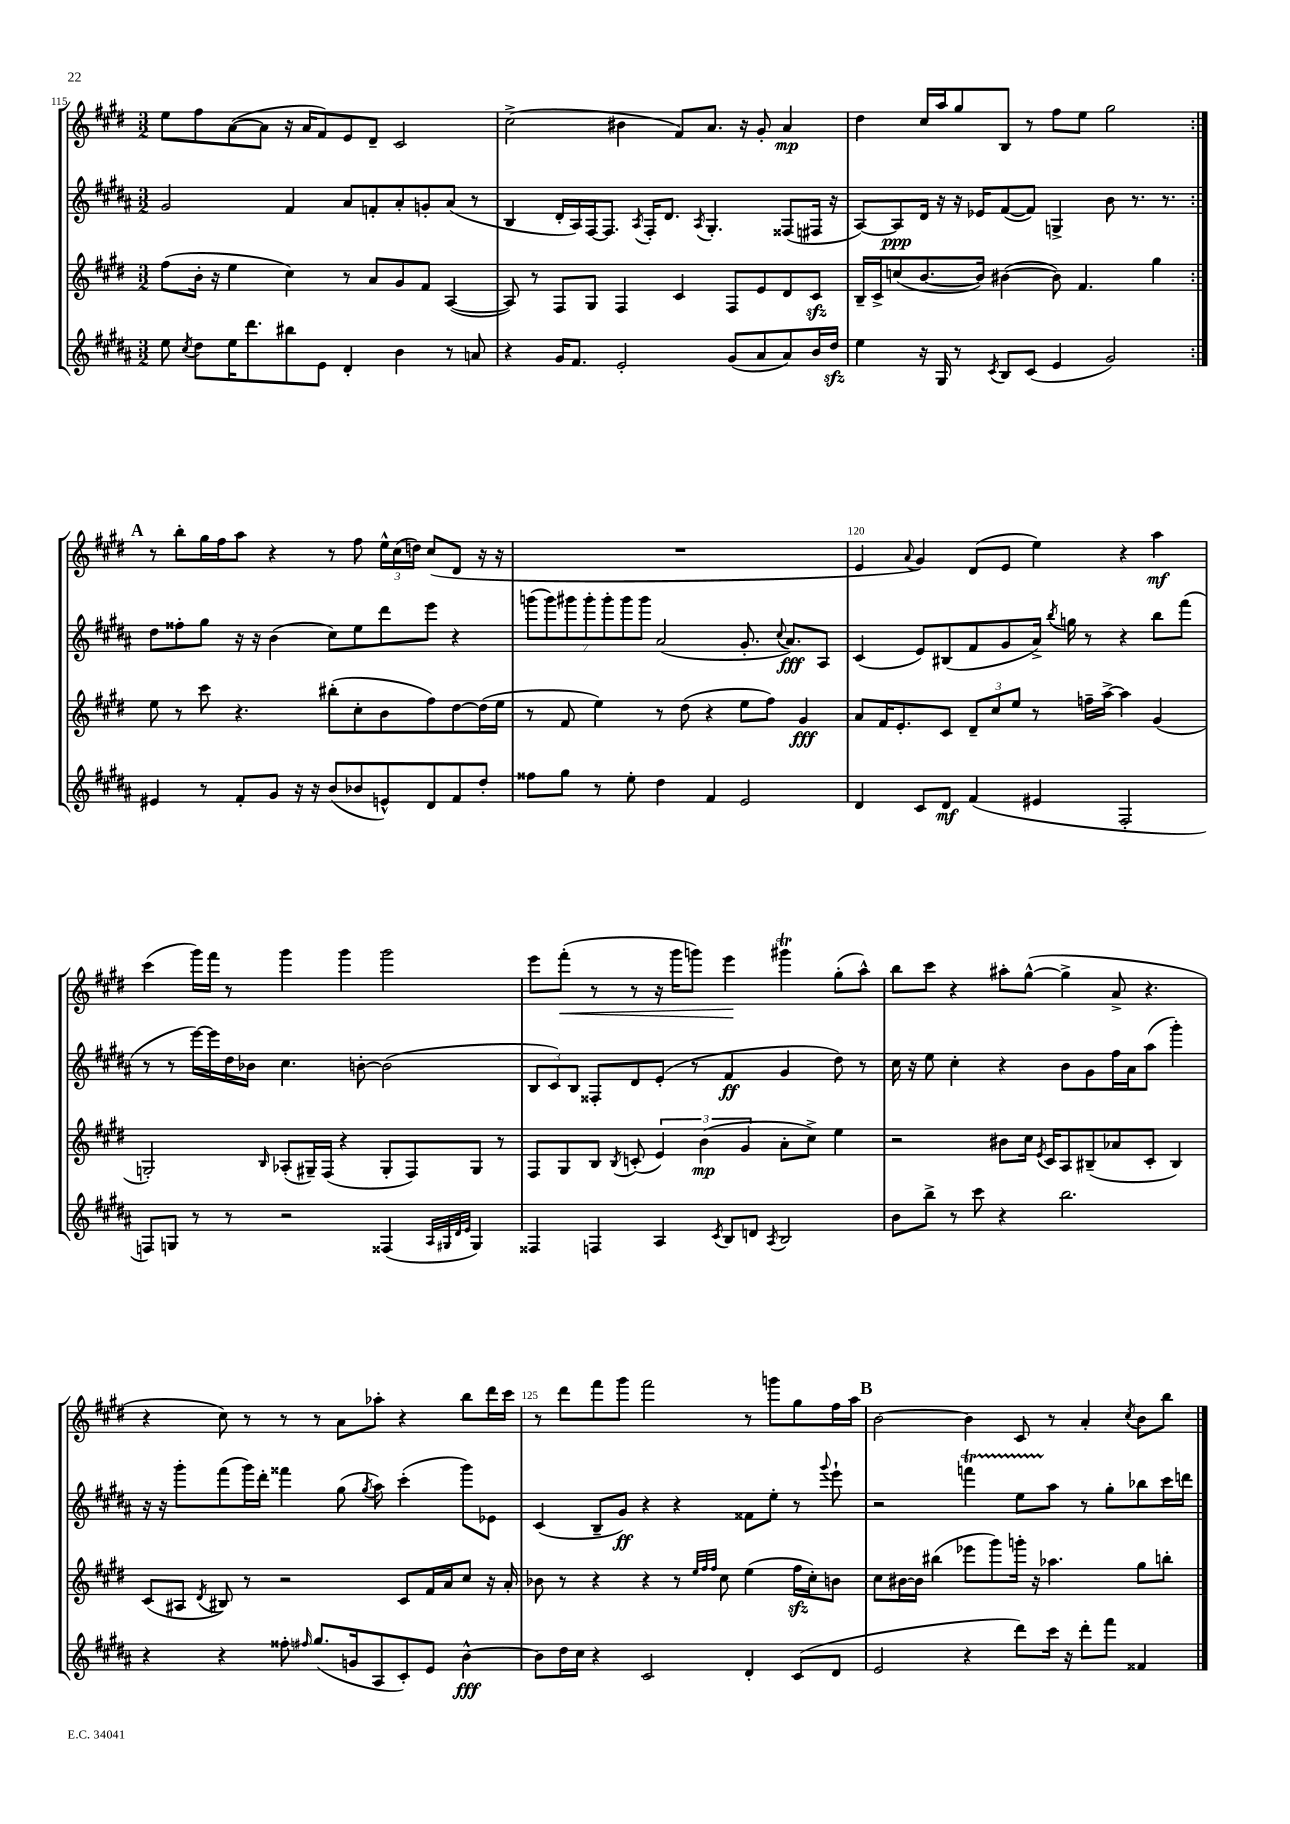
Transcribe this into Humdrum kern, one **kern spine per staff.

**kern	**kern	**kern	**kern
*staff4	*staff3	*staff2	*staff1
*clefG2	*clefG2	*clefG2	*clefG2
*k[f#c#g#d#a#]	*k[f#c#g#d#]	*k[f#c#g#d#a#]	*k[f#c#g#d#]
*M3/2	*M3/2	*M3/2	*M3/2
8ee	(8ff#	2g#	8ee
8qcc#	.	.	.
8dd#	16b'	.	8ff#
.	16r	.	.
16ee	4ee	.	([8a
8.ddd#	.	.	.
.	.	.	8a]
8bb#	4cc#)	4f#	16r
.	.	.	16a
8e	.	.	8f#)
4d#'	8r	8a#	8e
.	8a	8f'	8d#~
4b	8g#	8a#'	2c#
.	8f#	8g'	.
8r	([4A	(8a#	.
8a	.	8r	.
=	=	=	=
4r	8A])	4B	(2cc#^
.	8r	.	.
16g#	8F#	16d#'	.
8.f#	.	16A#)	.
.	8G#	[16F#	.
.	.	8.F#]	.
2e'	4F#	.	4b#
.	.	8qA#	.
.	.	16F#'	.
.	.	8.d#	.
.	4c#	.	8f#)
.	.	8qA#	.
.	.	4.G#'	8.a
(8g#	8F#	.	.
.	.	.	16r
8a#	8e	.	8g#'
8a#)	8d#	(8F##	4a
16b	8c#	16F#	.
16dd#	.	16r	.
=	=	=	=
4ee	16B~	[8A#)	4dd#
.	16c#^	.	.
.	(8cc	8A#]	.
16r	[8.b	16d#	16cc#
16G#	.	16r	16aa
8r	.	16r	8gg#
.	16b])	16e-	.
8qc#	.	.	.
8B	([4b#	([8f#	8B
(8c#	.	8f#])	8r
4e	8b#])	4G^	8ff#
.	4.f#	.	8ee
2g#)	.	8b	2gg#
.	.	8.r	.
.	4gg#	.	.
.	.	8.r	.
=:|!	=:|!	=:|!	=:|!
4e#	8ee	8dd#	8r
.	8r	8ff##'	8bb'
8r	8ccc#	8gg#	16gg#
.	.	.	16ff#
8f#'	4.r	16r	8aa
.	.	16r	.
8g#	.	(4b	4r
16r	.	.	.
16r	.	.	.
(8b	(8bb#'	8cc#)	8r
8b-	8cc#'	8ee	8ff#
8e^^)	8b	8ddd#	24ee^^
.	.	.	(24cc#
.	.	.	24dd)
8d#	8ff#)	8eee	(8cc#
8f#	[8dd#	4r	8d#
8dd#'	(16dd#]	.	16r
.	16ee	.	16r
=	=	=	=
8ff##	8r	(14ggg	1.r
.	.	14ggg)	.
8gg#	8f#	.	.
.	.	14ggg#	.
.	.	14ggg#'	.
8r	4ee)	.	.
.	.	14ggg#'	.
.	.	14ggg#	.
8ee'	.	.	.
.	.	14ggg#	.
4dd#	8r	(2a#	.
.	(8dd#	.	.
4f#	4r	.	.
2e	8ee	8.g#'	.
.	8ff#)	.	.
.	.	8qqcc#	.
.	.	8.a#)	.
.	4g#	.	.
.	.	8A#	.
=	=	=	=
4d#	8a	(4c#	4e
.	16f#	.	.
.	8.e'	.	.
.	.	.	8qqa
8c#	.	8e)	4g#)
8d#	8c#	(8B#	.
(4f#	12d#~	8f#	(8d#
.	12cc#	.	.
.	.	8g#	8e
.	12ee	.	.
4e#	8r	16a#^)	4ee)
.	.	8qbb	.
.	.	16gg	.
.	16ff~	8r	.
.	[16aa^	.	.
2F#'	4aa]	4r	4r
.	(4g#	8bb	4aa
.	.	(8fff#	.
=	=	=	=
8F)	2G')	8r	(4ccc#
8G	.	8r	.
8r	.	[16eee)	16ggg#)
.	.	16eee]	16fff#
8r	.	16dd#	8r
.	.	16b-	.
.	16qqB	.	.
2r	(8A-'	4.cc#	4ggg#
.	16G#~)	.	.
.	(16F#	.	.
.	4r	.	4ggg#
.	.	[8b'	.
(4F##	8G#'	(2b]	2ggg#
.	8F#)	.	.
32qqA#	.	.	.
32qqG#	.	.	.
32qqd#	.	.	.
32qqe	.	.	.
4G#)	8G#	.	.
.	8r	.	.
=	=	=	=
4F##	8F#	12B	8eee
.	.	12c#)	.
.	8G#	.	(8fff#'
.	.	12B	.
4F	8B	8F##'	8r
.	8qB	.	.
.	(8c'	8d#	8r
4A#	6e)	(8e'	16r
.	.	.	16ggg#
.	.	8r	8ggg)
.	(6b	.	.
8qc#	.	.	.
8B	.	4f#	4eee
.	6g#	.	.
8d	.	.	.
8qA#	.	.	.
2B	8a'	4g#	4ggg#
.	8cc#^)	.	.
.	4ee	8dd#)	(8gg#'
.	.	8r	8aa^^)
=	=	=	=
8b	2r	16cc#	8bb
.	.	16r	.
8bb^	.	8ee	8ccc#
8r	.	4cc#'	4r
8ccc#	.	.	.
4r	8b#	4r	8aa#'
.	16cc#	.	([8gg#^^
.	8qe	.	.
.	16c#	.	.
2.bb	8A	8b	4gg#^]
.	(8B#~	8g#	.
.	8a-	16ff#	8a^
.	.	16a#	.
.	8c#'	(8aa#	4.r
.	4B#)	4ggg#')	.
=	=	=	=
4r	(8c#	16r	4r
.	.	16r	.
.	8A#	8ggg#'	.
.	8qd#	.	.
4r	8B#)	(8fff#	8cc#)
.	8r	16ggg#)	8r
.	.	16ddd#'	.
8ff##'	2r	4fff##	8r
16qqff#	.	.	.
(8.gg#	.	.	8r
.	.	(8gg#	8a
16g	.	.	.
.	.	8qgg#	.
8A#	.	8aa#)	8aa-'
8c#')	8c#	(4ccc#'	4r
8e	16f#	.	.
.	16a	.	.
[4b^^	8cc#	8ggg#)	8bb
.	16r	8e-	16ddd#
.	16a'	.	16ccc#
=	=	=	=
8b]	8b-	(4c#	8r
16dd#	8r	.	8ddd#
16cc#	.	.	.
4r	4r	8B~	8fff#
.	.	8g#)	8ggg#
2c#	4r	4r	2fff#
.	8r	4r	.
.	32qqee	.	.
.	32qqff#	.	.
.	32qqff#	.	.
.	8cc#	.	.
4d#'	(4ee	8f##	8r
.	.	8ee'	8ggg
(8c#	16ff#	8r	8gg#
.	16cc#')	.	.
.	.	8qqggg#	.
8d#	8b	8eee`	16ff#
.	.	.	16aa
=	=	=	=
2e	8cc#	2r	[2b
.	[16b#	.	.
.	16b#]	.	.
.	(4bb#	.	.
4r	8eee-	4fff	4b]
.	8ggg#)	.	.
8ddd#)	16ggg'	8ee	8c#
.	16r	.	.
16ccc#	4.aa-	8aa#	8r
16r	.	.	.
8ddd#'	.	8r	4a'
8fff#	.	8gg#'	.
.	.	.	8qcc#
4f##	8gg#	8bb-	8b
.	8bb'	16ccc#	8bb
.	.	16ddd	.
==	==	==	==
*-	*-	*-	*-
